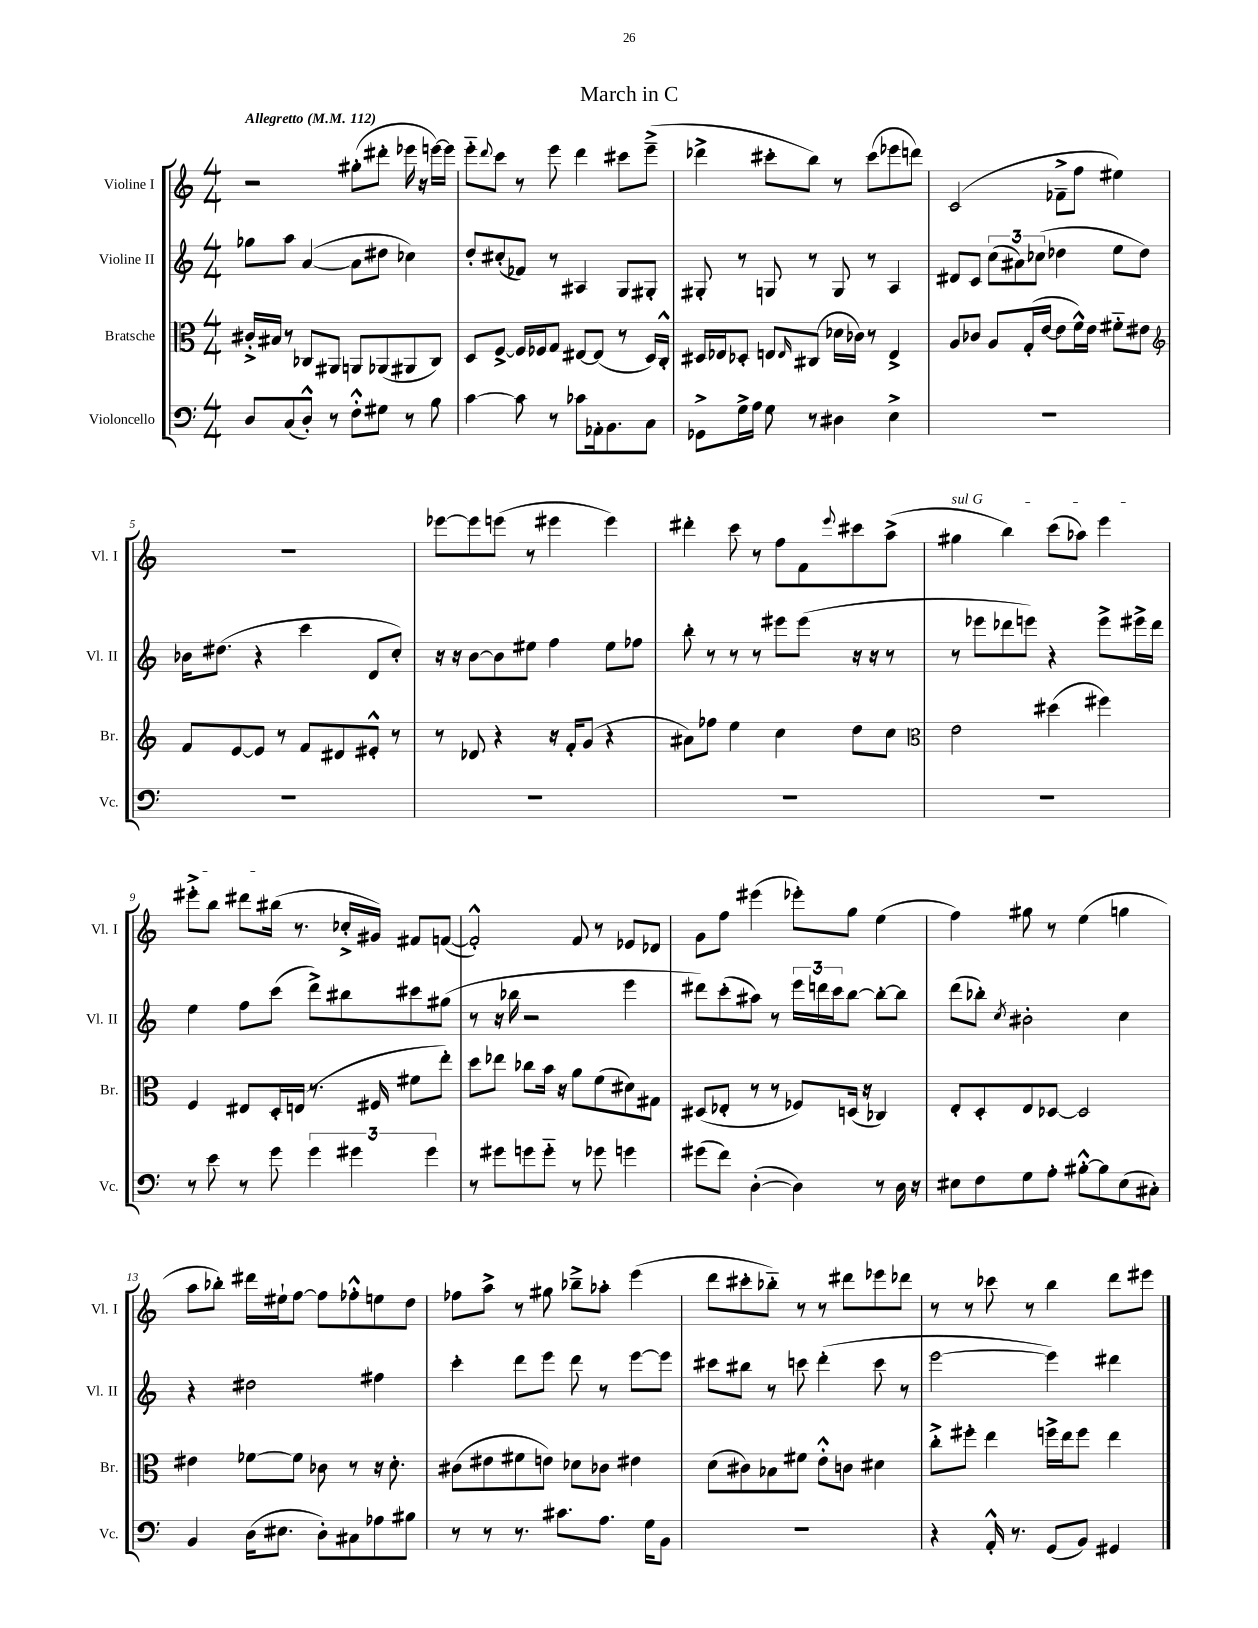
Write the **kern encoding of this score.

**kern	**kern	**kern	**kern
*part4	*part3	*part2	*part1
*staff4	*staff3	*staff2	*staff1
*I"Violoncello	*I"Bratsche	*I"Violine II	*I"Violine I
*I'Vc.	*I'Br.	*I'Vl. II	*I'Vl. I
*clefF4	*clefC3	*clefG2	*clefG2
*k[]	*k[]	*k[]	*k[]
*M4/4	*M4/4	*M4/4	*M4/4
*MM112	*MM112	*MM112	*MM112
=1	=1	=1	=1
!	!	!	!LO:TX:a:B:t=Allegretto
8D/L	16c#X'^/LL	8gg-X\L	2r
.	16B#X/JJ	.	.
(8C/	8r	8aa\J	.
8D'^^/J)	8C-X/L	([4a/	.
8r	8AA#X/J	.	.
8F'^^\L	8AAn/L	8a\L]	(8gg#X'\L
8G#X\J	(8AA-X/	8dd#X\J	8ddd#X'\J
8r	8AA#X/	4cc-X\)	16eee-X\
.	.	.	16r
8B\	8C-/J)	.	[16eeen\LL)
.	.	.	16eee\JJ]
=2	=2	=2	=2
[4c\	8D/L	8dd'/L	8eee\L
.	.	.	8qqddd/
.	[8F^/J	(8cc#X'/	8ccc\J
8c\]	16F/LL]	8f-X/J)	8r
.	16F-X/J	.	.
8r	8G/J	8r	8eee\
8c-X\L	[8E#X/L	4A#X/	4ddd\
16AA-X'\k	(8E#/J]	.	.
8.BB\	.	.	.
.	8r	8G/L	8ccc#X\L
8C\J	16D/LL)	8G#X'/J	(8eee~^\J
.	16C'^^/JJ	.	.
=3	=3	=3	=3
8GG-X^\L	16D#X/LL	8G#X'/	4ddd-X^\
.	16E-X/J	.	.
16G^\L	8D-X'/J	8r	.
16A\JJ	.	.	.
8G\	8En/L	8Gn/	8ccc#X'\L
.	16qqE/	.	.
8r	(8C#X/J	8r	8bb\J)
4D#X\	16d-X\LL	8G/	8r
.	16c-X\JJ)	.	.
.	8r	8r	(8ccc#\L
4E^\	4E^/	4A/	8eee-X\
.	.	.	8dddn\J)
=4	=4	=4	=4
1r	8A/L	8d#X/L	(2c/
.	8c-X/J	8c/J	.
.	8A/L	(12cc\L	.
.	.	12a#X\)	.
.	(16G'/L	.	.
.	.	(12cc-X\J	.
.	[16e/JJ	.	.
.	8e\L]	4dd-X\	8f-X~^\L
.	16f^^\L)	.	8ff\J
.	16e\JJ	.	.
.	8f#X\L	8ee\L	4ee#X\)
.	8e#X\J	8dd-\J)	.
!!LO:LB:g=z
=5	=5	=5	=5
*	*clefG2	*	*
1r	8f/L	16b-X\KL	1r
.	.	(8.dd#X\J	.
.	[8e/	.	.
.	8e/J]	4r	.
.	8r	.	.
.	8f/L	4ccc\	.
.	8d#X/	.	.
.	8e#X'^^/J	8d/L	.
.	8r	8cc'/J)	.
=6	=6	=6	=6
1r	8r	16r	[8eee-X\L
.	.	16r	.
.	8d-X/	[8b\L	8eee-\]
.	4r	8b\]	(8eeen\J
.	.	8ee#X\J	8r
.	16r	4ff\	4eee#X\
.	16f'/KL	.	.
.	(8g/J	.	.
.	4r	8ee#\L	4eee#\)
.	.	8ff-X\J	.
=7	=7	=7	=7
1r	8a#X\L)	8bb'\	4ddd#X'\
.	8ff-X\J	8r	.
.	4ee\	8r	8ccc\
.	.	8r	8r
.	4cc\	8eee#X\L	8ff\L
.	.	(8eee#\J	8f\
.	.	.	8qqeee/
.	8dd\L	16r	8ccc#X\
.	.	16r	.
.	8cc\J	8r	(8aa^\J
=8	=8	=8	=8
*	*clefC3	*	*
!	!	!	!LO:TX:a:i:t=sul G
1r	2e\	8r	4gg#X\
.	.	8eee-X\L	.
.	.	8ddd-X\	4bb\)
.	.	8eeen\J)	.
.	(4dd#X\	4r	(8ccc\L
.	.	.	8aa-X\J)
.	4ff#X\)	8eee^\L	4eee\
.	.	16eee#X^\L	.
.	.	16ddd-\JJ	.
!!LO:LB:g=z
=9	=9	=9	=9
8r	4F/	4ee\	8eee#X'^\L
8e\	.	.	8bb\J
8r	8E#X/L	8ff\L	8ddd#X\L
8g\	16D'/L	(8ccc\J	(16bb#X\Jk
.	(16En/JJ	.	8.r
6g\	8.r	8ddd^\L)	.
.	.	8bb#X\	16cc-X'^/LL
6g#X\	.	.	.
.	16F#X/	.	16g#X/JJ)
.	8f#X\L	8ccc#X\	8f#X/L
6g#\	.	.	.
.	8ee'\J)	(8gg#X\J	([8fn/J
=10	=10	=10	=10
8r	8dd\L	8r	2f'^^/])
8g#X\L	8ee-X\J	16r	.
.	.	16bb-X\	.
8gn\	8cc-X\L	2r	.
8g\J	16b\Jk	.	.
.	16r	.	.
8r	8a\L	.	8f/
8g-X\	(8f\	.	8r
4gn\	8d#X\)	4eee\	8e-X/L
.	8G#X\J	.	8d-X/J
=11	=11	=11	=11
(8g#X\L	(8D#X/L	8ddd#X\L)	8g\L
8f\J)	8E-X'/J	(8ccc'\	8ff\J
([4D'\	8r	8aa#X\J)	(4eee#X\
.	8r	8r	.
4D\])	8F-X/L)	24eee\LL	8eee-X'\L)
.	.	24dddn\	.
.	.	24ccc\J	.
.	(16Dn/Jk	[8bb\J	8gg\J
.	16r	.	.
8r	4C-X/)	8bb'\L_	(4ee\
16D\	.	8bb\J]	.
16r	.	.	.
=12	=12	=12	=12
8E#X\L	8E'/L	(8ddd\L	4ff\)
8F\	8D'/	8bb-X'\J)	.
.	.	8qcc/	.
8G\	8E/	2b#X'\	8gg#X\
8A'\J	[8D-X/J	.	8r
[8B#X'^^\L	2D-/]	.	(4ee\
8B#\]	.	.	.
(8E#\	.	4cc\	4ggn\
8C#X'\J)	.	.	.
!!LO:LB:g=z
=13	=13	=13	=13
4BB/	4e#X\	4r	8aa\L
.	.	.	8bb-X'\J)
(16D\KL	[8f-X\L	2dd#X\	16ddd#X\LL
8.E#X\J	.	.	16ee#X`\J
.	8f-\J]	.	[8ff\J
8D'\L)	8c-X\	.	8ff\L]
8C#X\	8r	.	8ff-X'^^\
8A-X\	16r	4ff#X\	8een\
.	8.d'\	.	.
8B#X\J	.	.	8dd\J
=14	=14	=14	=14
8r	(8c#X\L	4ccc'\	8ff-X\L
8r	8e#X\	.	8aa^\J
8.r	8f#X\	8ddd\L	8r
.	8en\J)	8eee\J	8gg#X\
8.c#X\L	.	.	.
.	8d-X\L	8ddd\	8bb-X~^\L
8.A\J	8c-X\J	8r	8aa-X'\J
.	4e#X\	[8eee\L	(4eee\
16G\KL	.	.	.
8BB\J	.	8eee\J]	.
=15	=15	=15	=15
1r	(8d\L	8ccc#X\L	8ddd\L
.	8c#X\)	8bb#X\J	8ccc#X'\
.	8B-X\	8r	8bb-X\J)
.	8f#X\J	8cccn\	8r
.	8e'^^\L	(4ddd'\	8r
.	8cn\J	.	8ddd#X\L
.	4d#X\	8ccc\	8eee-X\
.	.	8r	8ddd-X\J
=16	=16	=16	=16
4r	8cc'^\L	[2eee\	8r
.	8ff#X'\J	.	8r
16AA'^^/	4ee\	.	8ccc-X\
8.r	.	.	.
.	.	.	8r
(8GG/L	16ffn^\LL	4eee\])	4bb\
.	16ee\J	.	.
8BB/J)	8ff\J	.	.
4GG#X/	4ee\	4ddd#X\	8ddd\L
.	.	.	8eee#X\J
==	==	==	==
*-	*-	*-	*-
